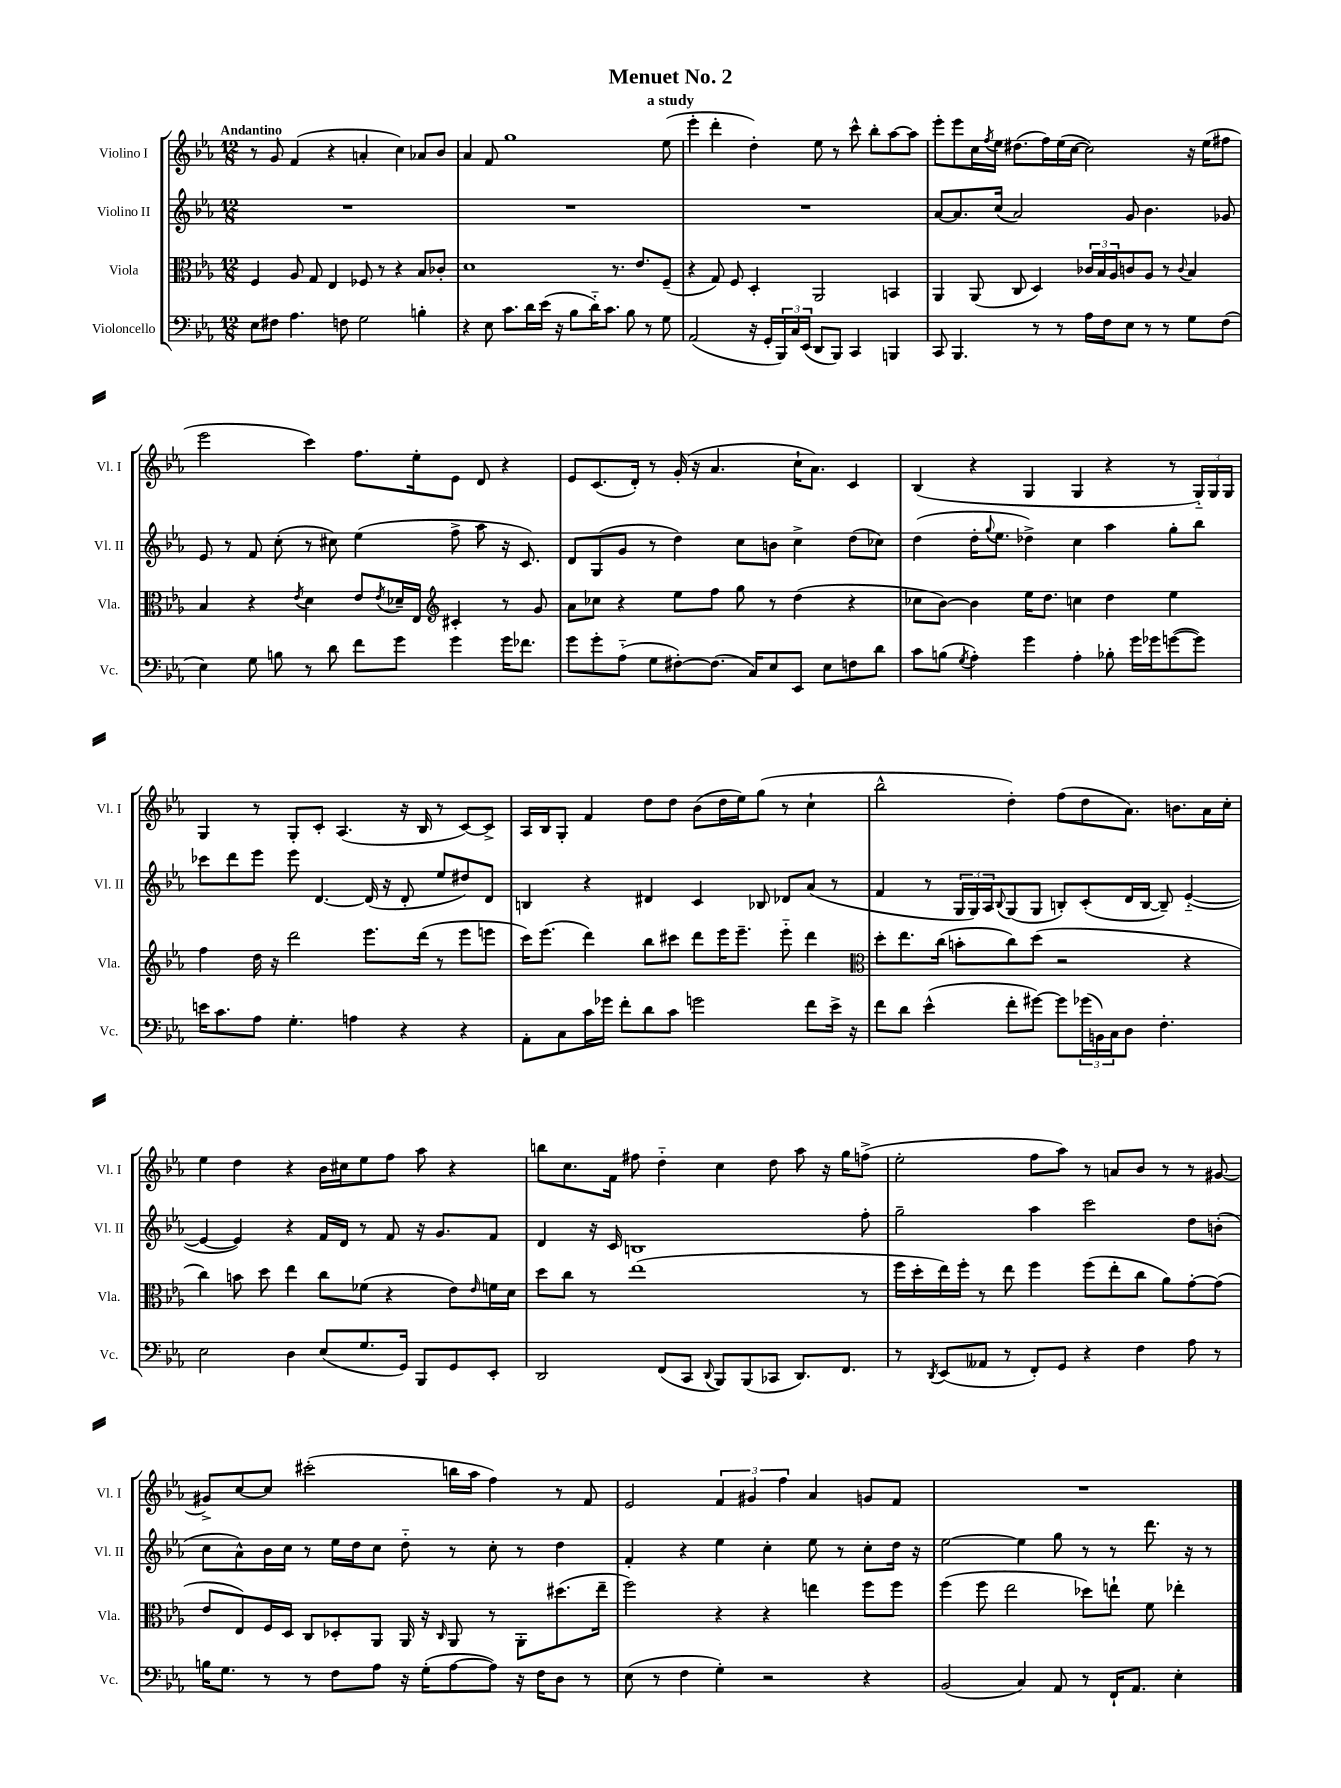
\header { title = "Menuet No. 2" subtitle = "a study" }
<<
\new StaffGroup <<
\new Staff = "s0" \with { instrumentName = "Violino I" shortInstrumentName = "Vl. I" } {
    \clef treble \key ees \major \numericTimeSignature \time 12/8 \tempo "Andantino"
    r8 g'8 f'4( r4 a'4-. c''4) aes'8 bes'8 |
    aes'4 f'8 g''1 ees''8( |
    ees'''4-. d'''4-. d''4-.) ees''8 r8 c'''8-^ bes''8-. aes''8~ aes''8 |
    ees'''8-. ees'''8 c''16 \acciaccatura { f''8 } ees''16 dis''8.( f''16) ees''16( c''16~ c''2) r16 ees''16( fis''8 |
    ees'''2 c'''4) f''8. ees''16-. ees'8 d'8 r4 |
    ees'8 c'8.( d'16-.) r8 g'16-.( r16 aes'4. c''16-! aes'8.) c'4 |
    bes4( r4 g4 g4 r4 r8 \tuplet 3/2 { g16-_) g16 g16 } |
    g4 r8 g8-. c'8-. aes4.( r16 bes16 r8 c'8~) c'8-> |
    aes16 bes16 g8-. f'4 d''8 d''8 bes'8( d''16 ees''16) g''8( r8 c''4-! |
    bes''2-^ d''4-.) f''8( d''8 aes'8.) b'8. aes'16 c''16-. |
    ees''4 d''4 r4 bes'16 cis''16 ees''8 f''8 aes''8 r4 |
    b''8 c''8. f'16 fis''8 d''4-_ c''4 d''8 aes''8 r16 g''16 f''8->( |
    ees''2-. f''8 aes''8) r8 a'8 bes'8 r8 r8 gis'8~ |
    gis'8-> c''8~ c''8 cis'''2-.( b''16 aes''16 f''4) r8 f'8 |
    ees'2 \tuplet 3/2 { f'4 gis'4 f''4 } aes'4 g'8 f'8 |
    R1. \bar "|." |
}
\new Staff = "s1" \with { instrumentName = "Violino II" shortInstrumentName = "Vl. II" } {
    \clef treble \key ees \major \numericTimeSignature \time 12/8
    R1. |
    R1. |
    R1. |
    aes'8~ aes'8. c''16( aes'2) g'8 bes'4. ges'8 |
    ees'8 r8 f'8 c''8-.( r8 cis''8) ees''4( f''8-> aes''8 r16 c'8.) |
    d'8 g8( g'8 r8 d''4) c''8 b'8 c''4-> d''8( ces''8) |
    d''4( d''16-. \appoggiatura { g''8 } ees''8. des''4->) c''4 aes''4 g''8-. bes''8 |
    ces'''8 d'''8 ees'''8 ees'''8 d'4.~ d'16( r16 d'8-. ees''8 dis''8) d'8 |
    b4 r4 dis'4 c'4 bes8 des'8 aes'8( r8 |
    f'4 r8 \tuplet 3/2 { g16 g16) aes16 } \appoggiatura { bes8 } g8( g8 b8-.) c'8-.( d'16 b16~ b8--) ees'4~-_( |
    ees'4~ ees'4) r4 f'16 d'16 r8 f'8 r16 g'8. f'8 |
    d'4 r16 c'16 b1 f''8-. |
    g''2-- aes''4 c'''2 d''8 b'8-.( |
    c''8 aes'8-^) bes'16 c''16 r8 ees''16 d''16 c''8 d''8-_ r8 c''8-. r8 d''4 |
    f'4-. r4 ees''4 c''4-. ees''8 r8 c''8-. d''16 r16 |
    ees''2~ ees''4 g''8 r8 r8 d'''8. r16 r8 \bar "|." |
}
\new Staff = "s2" \with { instrumentName = "Viola" shortInstrumentName = "Vla." } {
    \clef alto \key ees \major \numericTimeSignature \time 12/8
    f4 aes8 g8 ees4 fes8 r8 r4 bes8 ces'8-. |
    d'1 r8. ees'8. f8--( |
    r4 g8) f8 d4-. aes,2 b,4 |
    aes,4 aes,8( c8 d4) \tuplet 3/2 { ces'16 bes16 aes16 } c'8 aes8 r8 \appoggiatura { c'8 } bes4 |
    bes4 r4 \acciaccatura { ees'8 } d'4 ees'8 \acciaccatura { ees'8 } des'16-- ees16 \clef treble cis'4-. r8 g'8 |
    aes'8 ces''8 r4 ees''8 f''8 g''8 r8 d''4( r4 |
    ces''8 bes'8~) bes'4 ees''16 d''8. c''4 d''4 ees''4 |
    f''4 d''16 r16 d'''2 ees'''8. d'''16( r8 ees'''8 e'''8 |
    c'''16) ees'''8.( d'''4) bes''8 cis'''8 d'''8 ees'''16 ees'''8.-- ees'''8-_ d'''4 |
    \clef alto d''8-. ees''8. c''16( b'8-. c''8) d''8( r2 r4 |
    c''4) b'8 d''8 ees''4 c''8 fes'8( r4 ees'8) \grace { ees'16 } f'16 d'16 |
    d''8 c''8 r8 ees''1( r8 |
    f''16 d''16-. ees''16) f''16-. r8 ees''8 f''4 f''8( ees''8-. c''8 aes'8) g'8~-. g'8( |
    ees'8 ees8) f16 d16 c8 des8-. aes,8 aes,16 r16 \grace { c16 } aes,8 r8 aes,8-. dis''8.( ees''16-- |
    f''2) r4 r4 e''4 f''8 f''8 |
    f''4( f''8 ees''2 des''8) e''8-! f'8 ees''4-. \bar "|." |
}
\new Staff = "s3" \with { instrumentName = "Violoncello" shortInstrumentName = "Vc." } {
    \clef bass \key ees \major \numericTimeSignature \time 12/8
    ees8 fis8 aes4. f8 g2 b4-. |
    r4 ees8 c'8. d'16 ees'16( r16 bes8 d'16-_) c'8. bes8 r8 g8 |
    aes,2( r16 g,16-. \tuplet 3/2 { bes,,16) c16 ees,16( } d,8 bes,,8) c,4 b,,4 |
    c,8 bes,,4. r8 r8 aes16 f16 ees8 r8 r8 g8 f8( |
    ees4) g8 b8 r8 d'8 f'8 g'8 g'4 g'16 fes'8. |
    g'8 g'8-. aes8-_( g8 fis8~-.) fis8.( c16) ees8 ees,8 ees8 f8 d'8 |
    c'8 b8( \acciaccatura { g8 } aes4-.) g'4 aes4-. bes8-. g'16 ges'16 g'8~( g'8) |
    e'16 c'8. aes8 g4.-. a4 r4 r4 |
    aes,8-. c8 c'16 ges'16 f'8-. d'8 c'8 g'2 f'8 ees'16-> r16 |
    f'8 d'8 ees'4-^( f'8-. gis'8~) gis'8 \tuplet 3/2 { ges'16( b,16) c16 } d8 f4.-. |
    ees2 d4 ees8( g8. g,16) bes,,8 g,8 ees,8-. |
    d,2 f,8( c,8 \appoggiatura { d,8 } bes,,8) bes,,8( ces,8 d,8.) f,8. |
    r8 \acciaccatura { d,8 } ees,8( aeses,8 r8 f,8-.) g,8 r4 f4 aes8 r8 |
    b16 g8. r8 r8 f8 aes8 r16 g16-.( aes8~ aes8) r16 f16 d8 r8 |
    ees8( r8 f4 g4-.) r2 r4 |
    bes,2( c4) aes,8 r8 f,16-! aes,8. ees4-. \bar "|." |
}
>>
>>
\layout { \context { \Score \remove "Bar_number_engraver" } }
